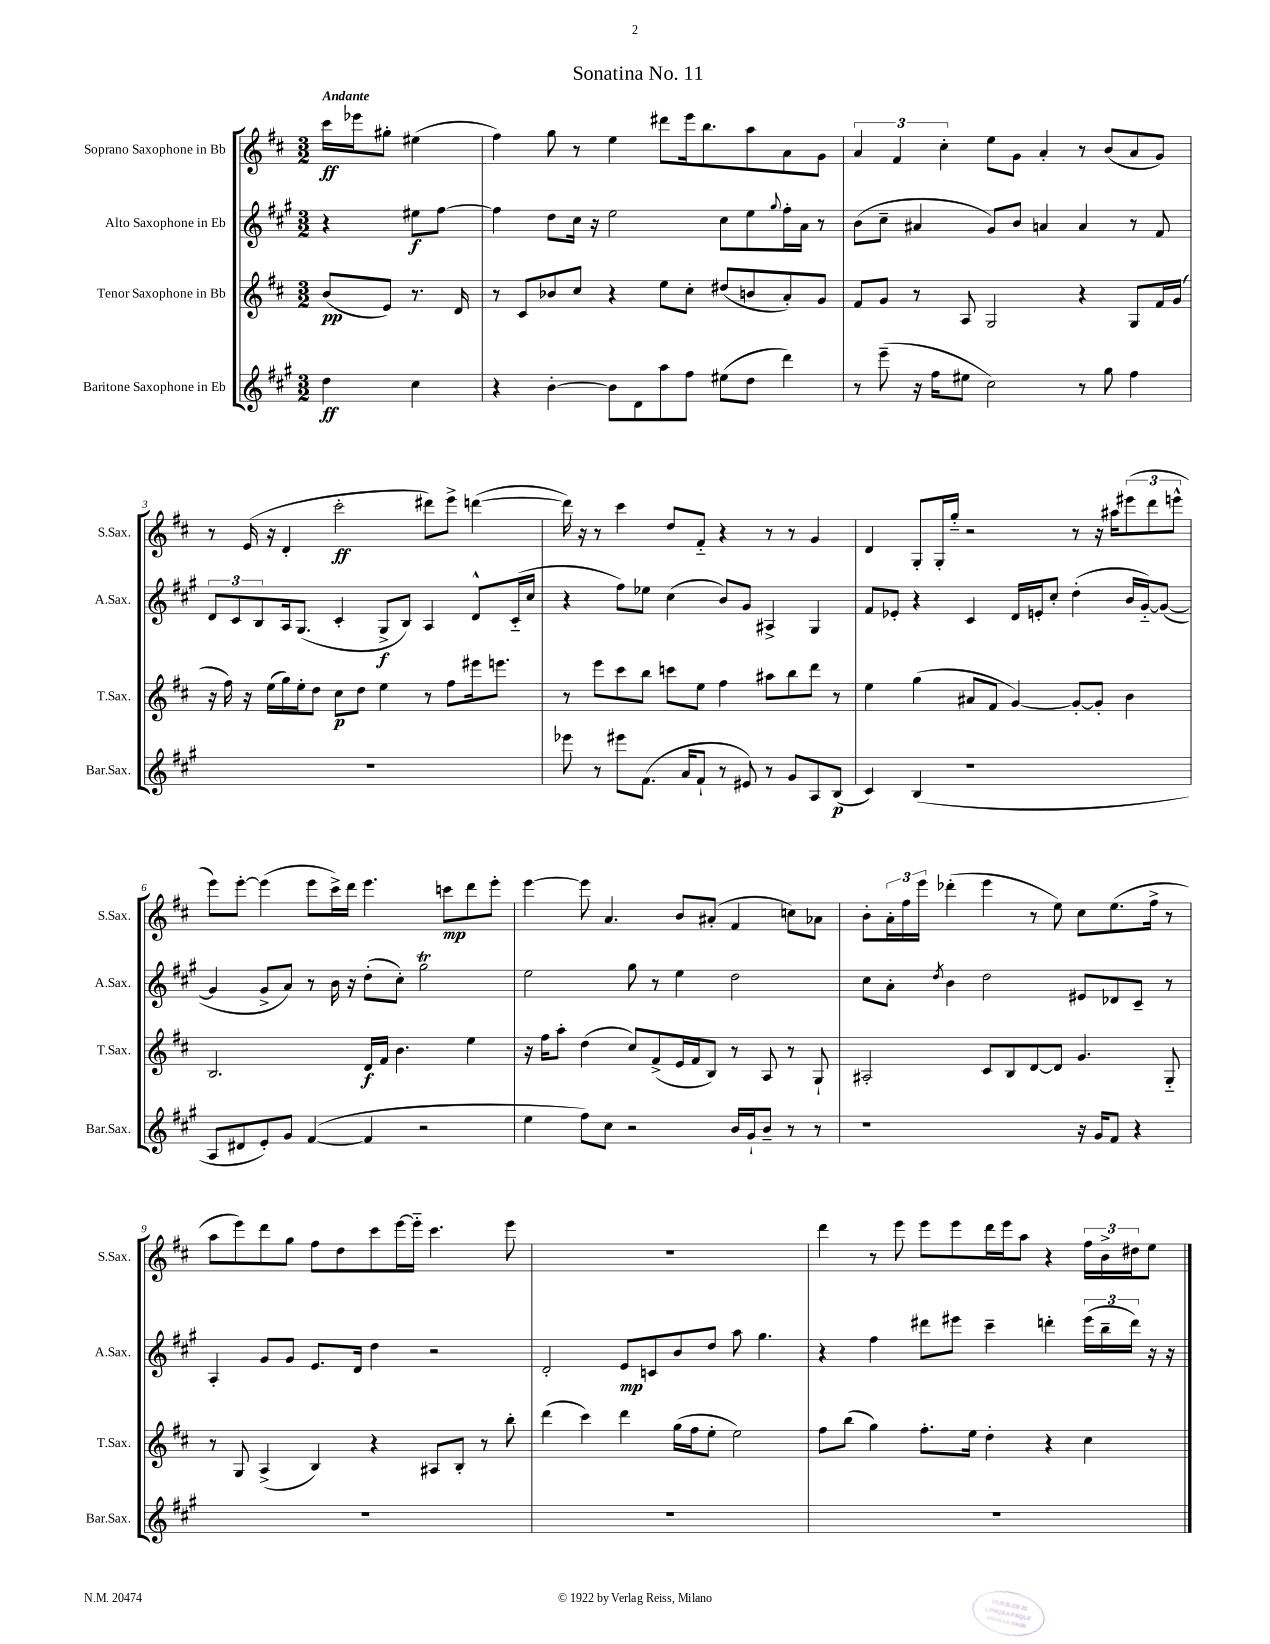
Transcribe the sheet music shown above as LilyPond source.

\header { title = "Sonatina No. 11" }
<<
\new StaffGroup <<
\new Staff = "s0" \with { instrumentName = "Soprano Saxophone in Bb" shortInstrumentName = "S.Sax." } {
    \clef treble \key d \major \numericTimeSignature \time 3/2 \partial 2 \tempo "Andante"
    cis'''16\ff ees'''16 gis''8-. eis''4( |
    fis''4) g''8 r8 e''4 dis'''8 e'''16 b''8. a''8 a'8 g'8 |
    \tuplet 3/2 { a'4 fis'4 cis''4-. } e''8 g'8 a'4-. r8 b'8( a'8 g'8) |
    r8 e'16( r16 d'4-. cis'''2-.\ff dis'''8) e'''8-> d'''4~( |
    d'''16) r16 r8 cis'''4 d''8 fis'8-_ r4 r8 r8 g'4 |
    d'4 g8-. g16-. g''16-_ r2 r8 r16 ais''16 \tuplet 3/2 { eis'''8( d'''8 e'''8-^ } |
    e'''8) e'''8~-. e'''4( e'''8 cis'''16->) d'''16 e'''4. c'''8\mp d'''8 e'''8-. |
    e'''4~ e'''8 a'4. b'8 ais'8-.( fis'4 c''8) aes'8 |
    b'8-. \tuplet 3/2 { a'16-. fis''16 e'''16 } des'''4-.( e'''4 r8 e''8) cis''8 e''8.( fis''16-> r8 |
    a''8 e'''8) d'''8 g''8 fis''8 d''8 cis'''8 e'''16~ e'''16-_ cis'''4. e'''8 |
    R1. |
    d'''4 r8 e'''8 e'''8 e'''8 d'''16 e'''16 a''8 r4 \tuplet 3/2 { fis''16 b'16-> dis''16 } e''8 \bar "|." |
}
\new Staff = "s1" \with { instrumentName = "Alto Saxophone in Eb" shortInstrumentName = "A.Sax." } {
    \clef treble \key a \major \numericTimeSignature \time 3/2 \partial 2
    r4 eis''8\f fis''8~ |
    fis''4 d''8 cis''16 r16 e''2 cis''8 e''8 \appoggiatura { gis''8 } fis''16-. a'16 r8 |
    b'8( cis''8-- ais'4 gis'8) b'8 a'4 a'4 r8 fis'8 |
    \tuplet 3/2 { d'8 cis'8 b8 } a16 gis8.( cis'4-. gis8->\f b8) a4 d'8-^ cis'16-_( cis''16 |
    r4 fis''8) ees''8 cis''4( b'8) gis'8 ais4-> gis4 |
    fis'8 ees'8-. r4 cis'4 d'16 e'16-. cis''8-. d''4-.( b'16 gis'16~-_) gis'8~( |
    gis'4 gis'8-> a'8) r8 b'16 r16 d''8-.( cis''8-.) gis''2\trill |
    e''2 gis''8 r8 e''4 d''2 |
    cis''8 a'8-. \acciaccatura { d''8 } b'4 d''2 eis'8 des'8 cis'8-- r8 |
    a4-. gis'8 gis'8 e'8. d'16 d''4 r2 |
    d'2-. e'8\mp c'8 b'8 d''8 a''8 gis''4. |
    r4 fis''4 dis'''8 eis'''8 cis'''4-- d'''4-. \tuplet 3/2 { eis'''16( b''16-- d'''16) } r16 r16 \bar "|." |
}
\new Staff = "s2" \with { instrumentName = "Tenor Saxophone in Bb" shortInstrumentName = "T.Sax." } {
    \clef treble \key d \major \numericTimeSignature \time 3/2 \partial 2
    b'8\pp( e'8) r8. d'16 |
    r8 cis'8 bes'8 cis''8 r4 e''8 cis''8-. dis''8( b'8 a'8-.) g'8 |
    fis'8 g'8 r8 a8 g2 r4 g8 fis'16 g'16( |
    r16 fis''16) r16 e''16( g''16) e''16-. d''8 cis''8\p d''8 e''4 r8 fis''8 eis'''16 e'''8. |
    r8 e'''8 cis'''8 b''8 c'''8 e''8 fis''4 ais''8 b''8 d'''8 r8 |
    e''4 g''4( ais'8 fis'8 g'4~) g'8~-. g'8-. b'4 |
    b2. d'16\f fis'16 b'4. e''4 |
    r16 fis''16 a''8-. d''4( cis''8) fis'8->( e'16 fis'16 b8) r8 a8 r8 g8-! |
    ais2-. cis'8 b8 d'8~ d'8 g'4. g8-_ |
    r8 g8 a4->( b4) r4 ais8 b8-. r8 b''8-. |
    d'''4( cis'''4) d'''4 g''16( fis''16 e''8-. e''2) |
    fis''8 b''8( g''4) fis''8.-. e''16 d''4-. r4 cis''4 \bar "|." |
}
\new Staff = "s3" \with { instrumentName = "Baritone Saxophone in Eb" shortInstrumentName = "Bar.Sax." } {
    \clef treble \key a \major \numericTimeSignature \time 3/2 \partial 2
    d''4\ff cis''4 |
    r4 b'4~-. b'8 d'8 a''8 fis''8 eis''8( d''8 d'''4) |
    r8 e'''8--( r16 fis''16 eis''8 cis''2) r8 gis''8 fis''4 |
    R1. |
    ees'''8 r8 eis'''8 fis'8.( a'16 fis'8-! r8 eis'8) r8 gis'8 a8 b8\p( |
    cis'4) b4( r1 |
    a8 dis'8 e'8-.) gis'8 fis'4~( fis'4 r2 |
    e''4 fis''8) cis''8 r2 b'16 gis'16-! b'8-- r8 r8 |
    r1 r16 gis'16 fis'8 r4 |
    R1. |
    R1. |
    R1. \bar "|." |
}
>>
>>
